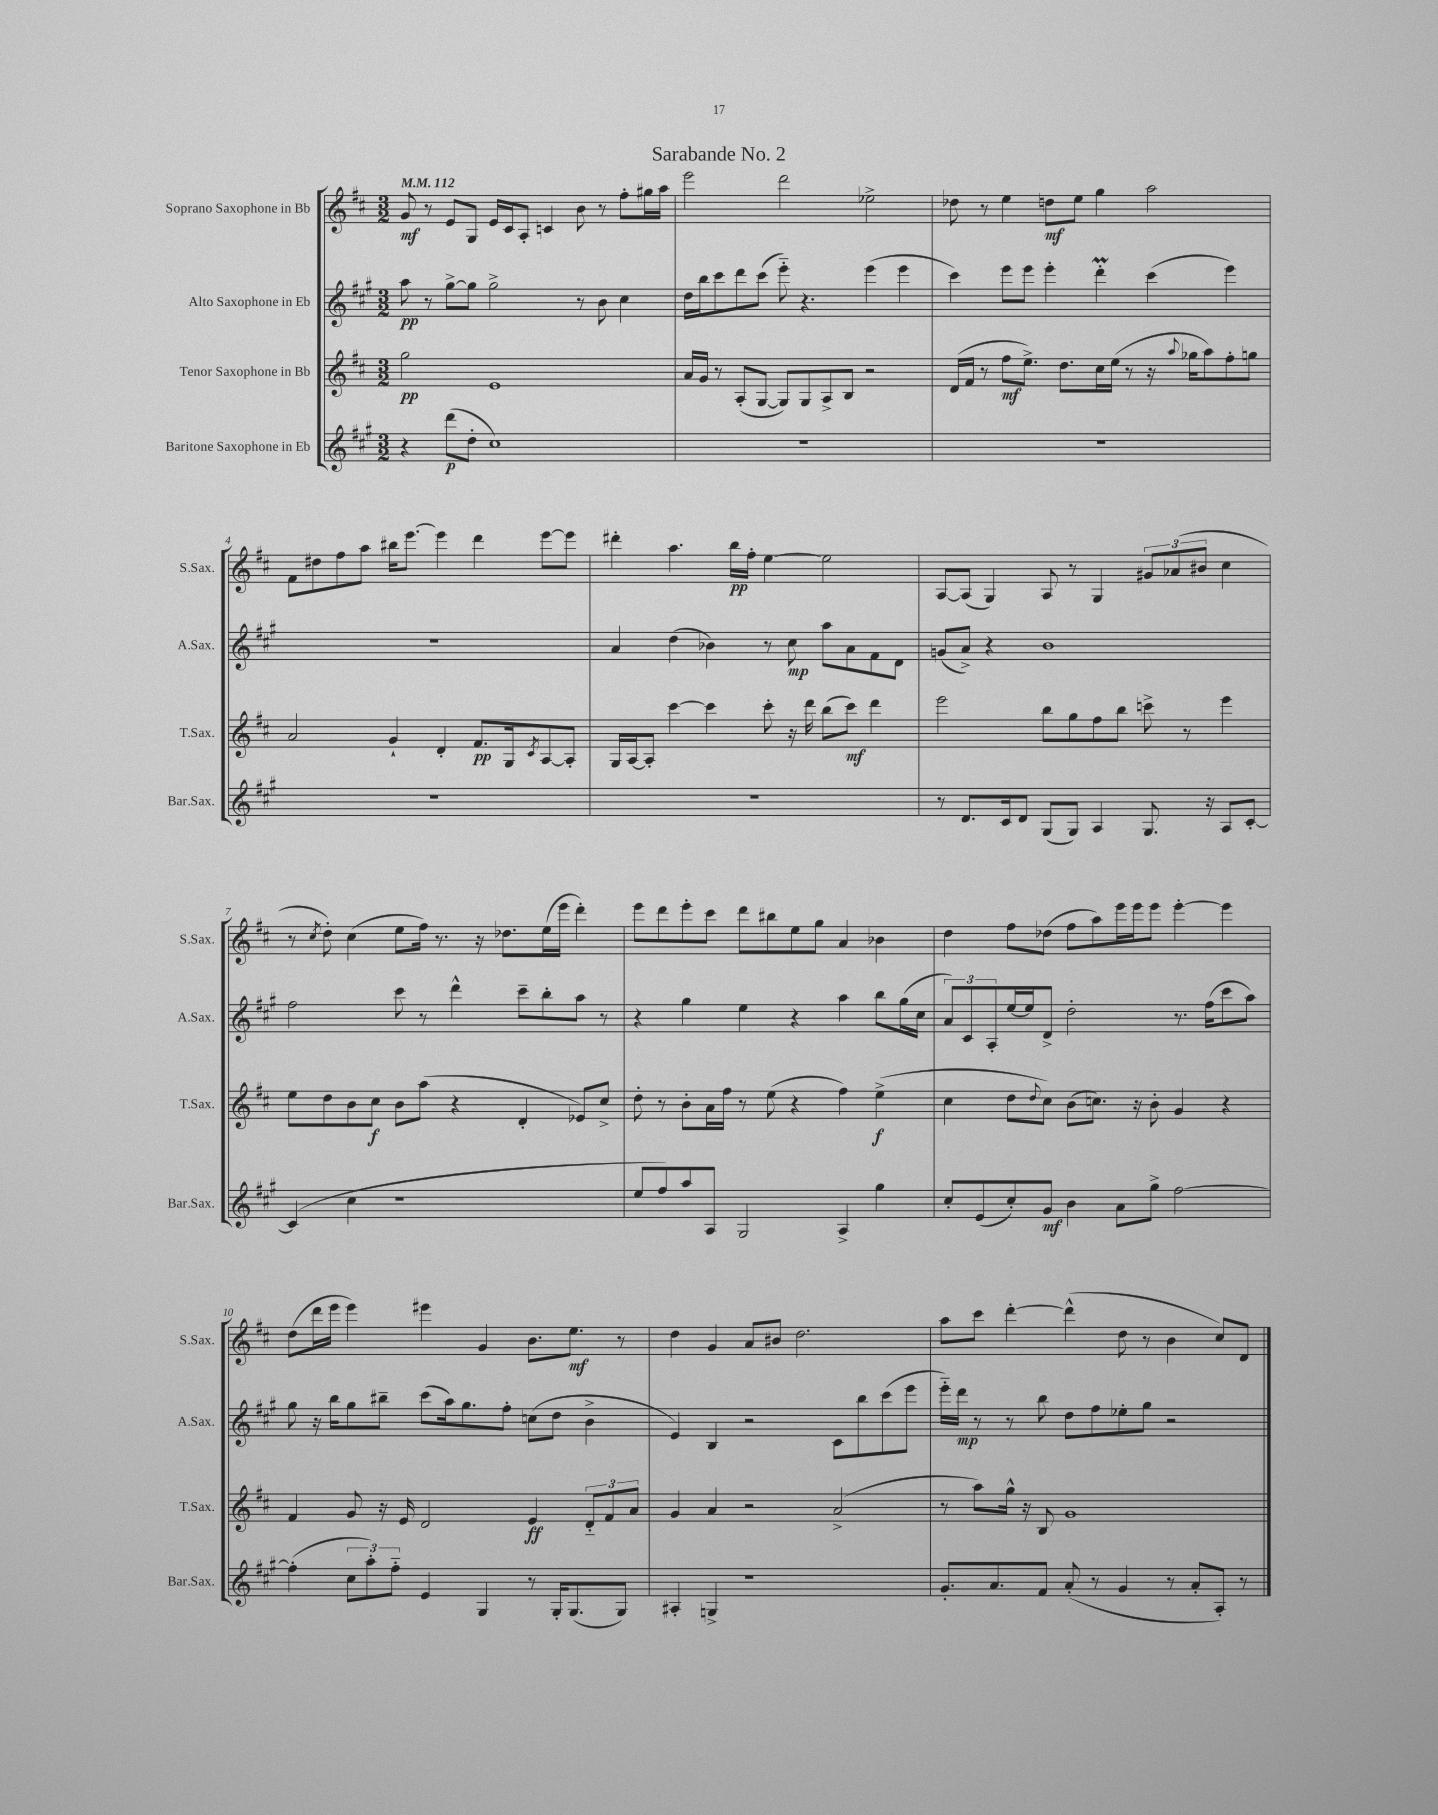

**kern	**dynam	**kern	**dynam	**kern	**dynam	**kern	**dynam
*part4	*part4	*part3	*part3	*part2	*part2	*part1	*part1
*staff4	*staff4	*staff3	*staff3	*staff2	*staff2	*staff1	*staff1
*I"Baritone Saxophone in Eb	*	*I"Tenor Saxophone in Bb	*	*I"Alto Saxophone in Eb	*	*I"Soprano Saxophone in Bb	*
*I'Bar.Sax.	*	*I'T.Sax.	*	*I'A.Sax.	*	*I'S.Sax.	*
*clefG2	*	*clefG2	*	*clefG2	*	*clefG2	*
*k[f#c#g#]	*	*k[f#c#]	*	*k[f#c#g#]	*	*k[f#c#]	*
*M3/2	*	*M3/2	*	*M3/2	*	*M3/2	*
*MM112	*	*MM112	*	*MM112	*	*MM112	*
=1	=1	=1	=1	=1	=1	=1	=1
4r	.	2gg\	pp	8aa\	pp	8g/	mf
.	.	.	.	8r	.	8r	.
(8ddd\L	p	.	.	[8gg#^\L	.	8e/L	.
8dd'\J	.	.	.	8gg#\J]	.	8G/J	.
1cc#)	.	1e	.	2gg#^\	.	16e/LL	.
.	.	.	.	.	.	16c#/J	.
.	.	.	.	.	.	8A'/J	.
.	.	.	.	.	.	4cn/	.
.	.	.	.	8r	.	8b\	.
.	.	.	.	8b\	.	8r	.
.	.	.	.	4cc#\	.	8ff#'\L	.
.	.	.	.	.	.	16gg#X\L	.
.	.	.	.	.	.	16aa\JJ	.
=2	=2	=2	=2	=2	=2	=2	=2
1.r	.	16a/LL	.	16dd\LL	.	2eee\	.
.	.	16g/JJ	.	16bb\J	.	.	.
.	.	8r	.	8ccc#\	.	.	.
.	.	(8A'/L	.	8ddd\	.	.	.
.	.	[8G/J	.	(8ccc#\J	.	.	.
.	.	8G/L])	.	8eee\)	.	2ddd\	.
.	.	8G/	.	4.r	.	.	.
.	.	8A^/	.	.	.	.	.
.	.	8B/J	.	.	.	.	.
.	.	2r	.	(4eee\	.	2ee-X^\	.
.	.	.	.	4eee\	.	.	.
=3	=3	=3	=3	=3	=3	=3	=3
1.r	.	(16d/LL	.	4ccc#\)	.	8dd-X\	.
.	.	16f#/JJ	.	.	.	.	.
.	.	8r	.	.	.	8r	.
.	.	8ff#\L	mf	8eee\L	.	4ee\	.
.	.	8.ee^\J)	.	8eee\J	.	.	.
.	.	.	.	4eee'\	.	8ddn\L	mf
.	.	8.dd\L	.	.	.	.	.
.	.	.	.	.	.	8ee\J	.
.	.	16cc#\L	.	4dddM'\	.	4gg\	.
.	.	(16ee\JJ	.	.	.	.	.
.	.	8r	.	.	.	.	.
.	.	16r	.	(4ccc#\	.	2aa\	.
.	.	8qqaa/	.	.	.	.	.
.	.	16gg-X\KL	.	.	.	.	.
.	.	8aa\)	.	.	.	.	.
.	.	8ff#'\	.	4eee\)	.	.	.
.	.	8ggn\J	.	.	.	.	.
!!LO:LB:g=z
=4	=4	=4	=4	=4	=4	=4	=4
1.r	.	2a/	.	1.r	.	8f#\L	.
.	.	.	.	.	.	8dd#X\	.
.	.	.	.	.	.	8ff#\	.
.	.	.	.	.	.	8aa\J	.
.	.	4g`/	.	.	.	16bb#X\KL	.
.	.	.	.	.	.	[8.eee\J	.
.	.	4d'/	.	.	.	4eee\]	.
.	.	8.f#/L	pp	.	.	4ddd\	.
.	.	16G/k	.	.	.	.	.
.	.	8qc#/	.	.	.	.	.
.	.	[8A/	.	.	.	[8eee\L	.
.	.	8A'/J]	.	.	.	8eee\J]	.
=5	=5	=5	=5	=5	=5	=5	=5
1.r	.	16G/LL	.	4a/	.	4ddd#X'\	.
.	.	[16A/J	.	.	.	.	.
.	.	8A'/J]	.	.	.	.	.
.	.	[4ccc#\	.	(4dd\	.	4.aa\	.
.	.	4ccc#\]	.	4b-X\)	.	.	.
.	.	.	.	.	.	16bb\LL	pp
.	.	.	.	.	.	16ff#'\JJ	.
.	.	8ccc#'\	.	8r	.	[4ee\	.
.	.	16r	.	8cc#\	mp	.	.
.	.	16ddd\	.	.	.	.	.
.	.	(8bb\L	.	8aa\L	.	2ee\]	.
.	.	8ccc#\J)	mf	8a\	.	.	.
.	.	4ddd\	.	8f#\	.	.	.
.	.	.	.	8d\J	.	.	.
=6	=6	=6	=6	=6	=6	=6	=6
8r	.	2eee\	.	(8gn/L	.	[8A/L	.
8.d/L	.	.	.	8a^/J)	.	(8A/J]	.
.	.	.	.	4r	.	4G/)	.
16c#/k	.	.	.	.	.	.	.
8d/J	.	.	.	.	.	.	.
(8G#/L	.	8bb\L	.	1b	.	8A/	.
8G#/J)	.	8gg\	.	.	.	8r	.
4A/	.	8ff#\	.	.	.	4G/	.
.	.	8bb\J	.	.	.	.	.
8.G#/	.	8cccn^\	.	.	.	12g#X/L	.
.	.	.	.	.	.	(12a-X/	.
.	.	8r	.	.	.	.	.
.	.	.	.	.	.	12b#X/J	.
16r	.	.	.	.	.	.	.
8A/L	.	4eee\	.	.	.	4cc#\	.
[8c#'/J	.	.	.	.	.	.	.
!!LO:LB:g=z
=7	=7	=7	=7	=7	=7	=7	=7
(4c#/]	.	8ee\L	.	2ff#\	.	8r	.
.	.	.	.	.	.	8qcc#/	.
.	.	8dd\	.	.	.	8dd'\)	.
4cc#\	.	8b\	.	.	.	(4cc#\	.
.	.	8cc#\J	f	.	.	.	.
1r	.	8b\L	.	8ccc#\	.	8ee\L	.
.	.	(8aa\J	.	8r	.	16ff#\Jk)	.
.	.	.	.	.	.	8.r	.
.	.	4r	.	4ddd^^\	.	.	.
.	.	.	.	.	.	16r	.
.	.	.	.	.	.	8.dd-X\L	.
.	.	4d'/	.	8ccc#~\L	.	.	.
.	.	.	.	8bb'\	.	(16ee\L	.
.	.	.	.	.	.	16eee\JJ	.
.	.	8e-X/L)	.	8aa\J	.	4ddd'\)	.
.	.	8cc#^/J	.	8r	.	.	.
=8	=8	=8	=8	=8	=8	=8	=8
8ee/L	.	8dd'\	.	4r	.	8eee\L	.
8ff#/)	.	8r	.	.	.	8ddd\	.
8aa/	.	8b'\L	.	4gg#\	.	8eee'\	.
8A/J	.	16a\L	.	.	.	8ccc#\J	.
.	.	16ff#\JJ	.	.	.	.	.
2G#/	.	8r	.	4ee\	.	8ddd\L	.
.	.	(8ee\	.	.	.	8bb#X\	.
.	.	4r	.	4r	.	8ee\	.
.	.	.	.	.	.	8gg\J	.
4A^/	.	4ff#\)	.	4aa\	.	4a/	.
4gg#\	.	(4ee^\	f	8bb\L	.	4b-X\	.
.	.	.	.	(16gg#\L	.	.	.
.	.	.	.	16cc#\JJ	.	.	.
=9	=9	=9	=9	=9	=9	=9	=9
8cc#'/L	.	4cc#\	.	12a/L)	.	4dd\	.
.	.	.	.	12c#/	.	.	.
(8e/	.	.	.	.	.	.	.
.	.	.	.	12A'/	.	.	.
8cc#'/)	.	8dd\L	.	[16ee/L	.	8ff#\L	.
.	.	.	.	16ee/J]	.	.	.
.	.	8qqdd/	.	.	.	.	.
8g#/J	mf	8cc#\J)	.	8d^/J	.	(8dd-X\J	.
4b\	.	(8b\L	.	2dd'\	.	8ff#\L	.
.	.	8.ccn\J)	.	.	.	8aa\)	.
8a\L	.	.	.	.	.	16eee\L	.
.	.	16r	.	.	.	16eee\J	.
8gg#^\J	.	8b'\	.	.	.	8eee\J	.
[2ff#\	.	4g/	.	8.r	.	[4eee'\	.
.	.	.	.	(16ff#\KL	.	.	.
.	.	4r	.	8ccc#\	.	4eee\]	.
.	.	.	.	8aa\J)	.	.	.
!!LO:LB:g=z
=10	=10	=10	=10	=10	=10	=10	=10
(4ff#'\]	.	4f#/	.	8gg#\	.	(8dd\L	.
.	.	.	.	16r	.	16ddd\L	.
.	.	.	.	16bb\KL	.	16eee\JJ	.
12cc#\L	.	8g/	.	8gg#\	.	4eee\)	.
12aa'\)	.	.	.	.	.	.	.
.	.	16r	.	8bb#X~\J	.	.	.
12ff#\J	.	.	.	.	.	.	.
.	.	16e/	.	.	.	.	.
4e/	.	2d/	.	(8ccc#\L	.	4eee#X\	.
.	.	.	.	16aa\k)	.	.	.
.	.	.	.	8.gg#\	.	.	.
4G#/	.	.	.	.	.	4g/	.
.	.	.	.	8ff#'\J	.	.	.
8r	.	4e/	ff	(8ccn\L	.	8.b\L	.
16G#'/KL	.	.	.	8dd\J	.	.	.
(8.G#/	.	.	.	.	.	8.ee\J	mf
.	.	12d/L	.	4b^\	.	.	.
.	.	12f#/	.	.	.	.	.
8G#/J)	.	.	.	.	.	8r	.
.	.	12a/J	.	.	.	.	.
=11	=11	=11	=11	=11	=11	=11	=11
4A#X'/	.	4g/	.	4e/)	.	4dd\	.
4Gn^/	.	4a/	.	4B/	.	4g/	.
1r	.	2r	.	2r	.	8a/L	.
.	.	.	.	.	.	8b#X/J	.
.	.	.	.	.	.	2.dd\	.
.	.	(2a^/	.	8c#\L	.	.	.
.	.	.	.	8bb\	.	.	.
.	.	.	.	(8ccc#\	.	.	.
.	.	.	.	8eee\J	.	.	.
=12	=12	=12	=12	=12	=12	=12	=12
8.g#'/L	.	8r	.	16eee\LL)	.	8aa\L	.
.	.	.	.	16ddd\JJ	mp	.	.
.	.	8aa\L)	.	8r	.	8ccc#\J	.
8.a/	.	.	.	.	.	.	.
.	.	16gg^^\Jk	.	8r	.	[4ddd'\	.
.	.	16r	.	.	.	.	.
8f#/J	.	8B/	.	8bb\	.	.	.
(8a'/	.	1g	.	8dd\L	.	(4ddd^^\]	.
8r	.	.	.	8ff#\	.	.	.
4g#/	.	.	.	8ee-X'\	.	8dd\	.
.	.	.	.	8gg#\J	.	8r	.
8r	.	.	.	2r	.	4b\	.
8a'/L	.	.	.	.	.	.	.
8A'/J)	.	.	.	.	.	8cc#/L)	.
8r	.	.	.	.	.	8d/J	.
==	==	==	==	==	==	==	==
*-	*-	*-	*-	*-	*-	*-	*-
